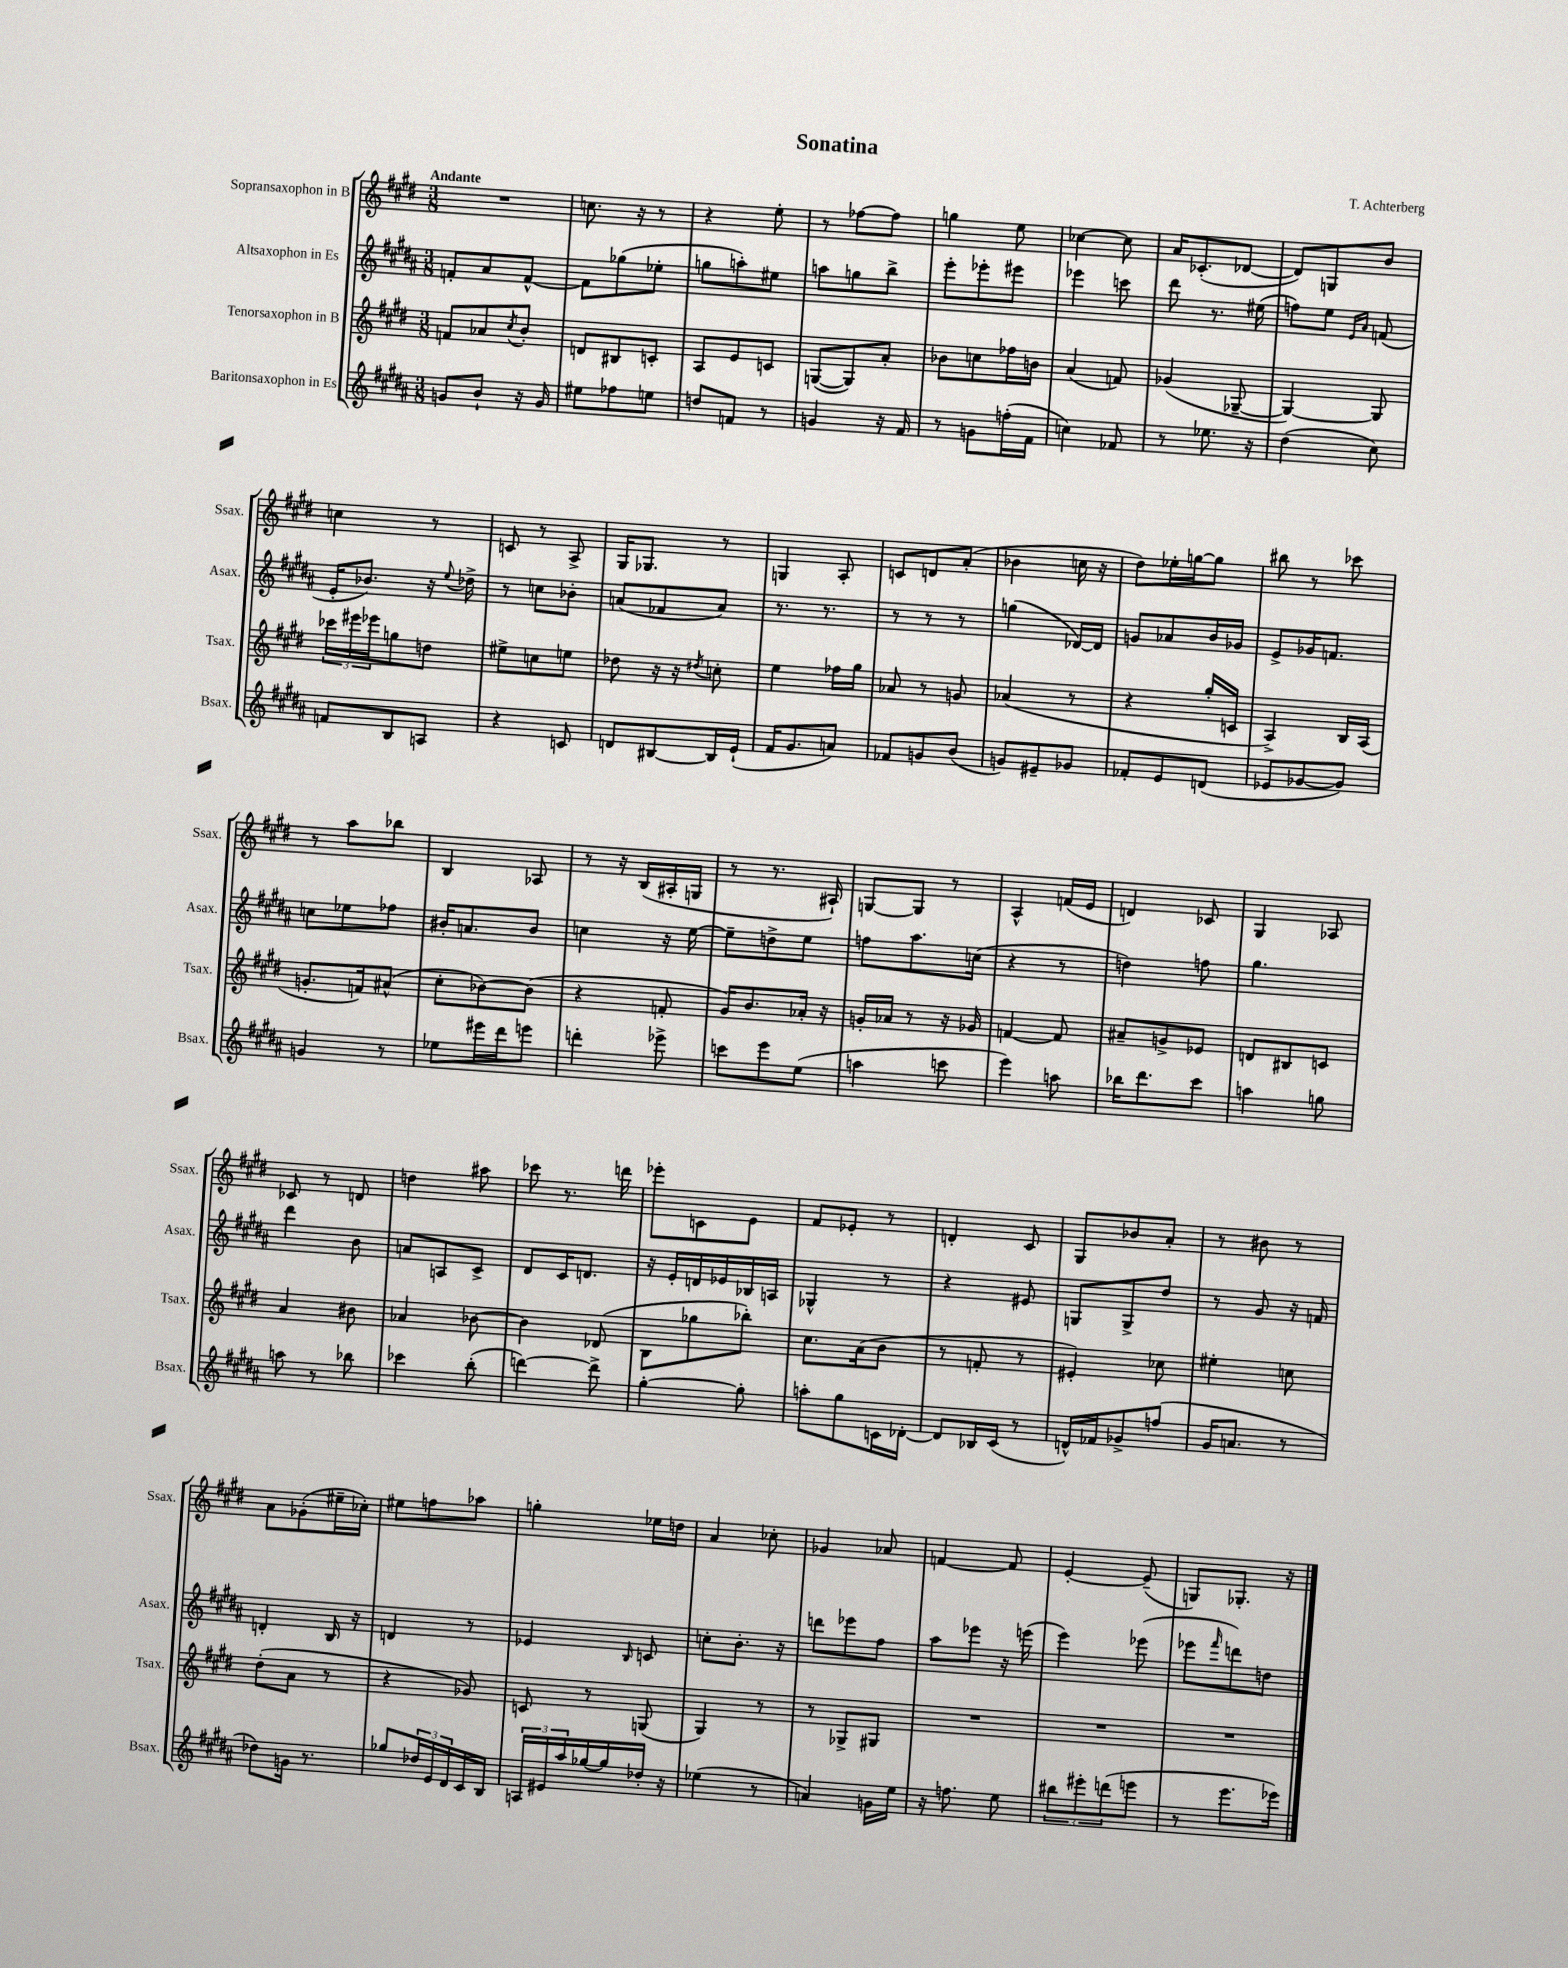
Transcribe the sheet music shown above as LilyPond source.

\header { title = "Sonatina" composer = "T. Achterberg" }
<<
\new StaffGroup <<
\new Staff = "s0" \with { instrumentName = "Sopransaxophon in B" shortInstrumentName = "Ssax." } {
    \clef treble \key e \major \numericTimeSignature \time 3/8 \tempo "Andante"
    R4. |
    c''8. r16 r8 |
    r4 e''8-. |
    r8 fes''8~ fes''8 |
    g''4 e''8 |
    ces''4~ ces''8 |
    a'16 ces'8.-.( des'8~ |
    des'8) g8 b'8 |
    c''4 r8 |
    c'8 r8 a8-> |
    gis16 ges8. r8 |
    g4 a8-. |
    c'8 d'8 a'8-.( |
    bes'4 c''16 r16 |
    dis''8) ees''16-. g''16~ g''8 |
    bis''8 r8 ces'''8 |
    r8 a''8 bes''8 |
    b4 aes8 |
    r8 r16 b16( ais16-. g16 |
    r8 r8. ais16-!) |
    g8~ g8 r8 |
    a4-^ f'16( e'16 |
    d'4) ces'8 |
    gis4 aes8 |
    ces'8 r8 d'8 |
    d''4 ais''8 |
    ces'''8 r8. d'''16 |
    ees'''8-. c'8 e'8 |
    fis'8 ees'8-. r8 |
    d'4-. cis'8 |
    gis8 bes'8 a'8-. |
    r8 bis'8 r8 |
    a'8 ges'8-.( eis''16-- ces''16-.) |
    eis''8 f''8 aes''8 |
    g''4-. ees''16 d''16 |
    a'4 ces''8-. |
    ges'4 aes'8 |
    f'4~ f'8 |
    e'4~-. e'8--( |
    g8) ges8.-. r16 \bar "|." |
}
\new Staff = "s1" \with { instrumentName = "Altsaxophon in Es" shortInstrumentName = "Asax." } {
    \clef treble \key b \major \numericTimeSignature \time 3/8
    f'8-. ais'8 f'8~-^ |
    f'8 ges''8( ees''8-. |
    g''8 a''8-.) eis''8 |
    a''8 g''8 b''8-> |
    e'''8-. ees'''8-. eis'''8 |
    ees'''4 c'''8 |
    dis'''8 r8. eis''16( |
    f''8) e''8 \grace { e'16 ais'16 } f'8( |
    e'16-. bes'8.) r16 \appoggiatura { e''8 } des''16-> |
    r8 c''8 bes'8-. |
    a'8( fes'8 a'8) |
    r8. r8. |
    r8 r8 r8 |
    g''4( des'16~) des'16 |
    g'8 aes'8 b'16 ges'16 |
    e'8-> ges'16 f'8. |
    c''8 ees''8 fes''8 |
    bis'16-. a'8. bis'8 |
    c''4 r16 e''16~ |
    e''8-- d''8-> e''8 |
    f''8 ais''8. c''16( |
    r4 r8 |
    d''4) f''8 |
    gis''4. |
    dis'''4 b'8 |
    a'8 a8 cis'8-> |
    dis'8 cis'16 d'8. |
    r16 e'16-. d'16 ees'16 bes16 a16 |
    ges4-^ r8 |
    r4 eis'8 |
    g8 g8-> dis''8 |
    r8 gis'8 r16 f'16 |
    d'4-. b16 r16 |
    d'4 r8 |
    ees'4 \grace { b16 } c'8 |
    c''8-. b'8.-. r16 |
    d'''8 ees'''8 fis''8 |
    ais''8 ees'''8 r16 e'''16( |
    e'''4) ees'''8( |
    ees'''8 \grace { fis'''16 } d'''8) d''8 \bar "|." |
}
\new Staff = "s2" \with { instrumentName = "Tenorsaxophon in B" shortInstrumentName = "Tsax." } {
    \clef treble \key e \major \numericTimeSignature \time 3/8
    f'8 aes'8 \acciaccatura { cis''8 } b'8-. |
    d'8 bis8 c'8-. |
    a8 e'8 c'8 |
    g8~( g8) a'8-. |
    bes'8 c''8 fes''16 b'16 |
    a'4( f'8) |
    ges'4( ges8~-- |
    ges4~) ges8 |
    \tuplet 3/2 { ces'''16 eis'''16 ees'''16 } g''8 d''8 |
    eis''8-> c''8 e''8 |
    des''8 r16 r16 \acciaccatura { dis''8 } c''8-. |
    e''4 fes''16 gis''16 |
    aes'8 r8 g'8 |
    aes'4( r8 |
    r4 gis''16-. c'16 |
    a4->) b16 a16( |
    g'8.-. f'16) ais'8-^( |
    cis''8-. bes'8~) bes'8( |
    r4 f'8-. |
    gis'16) b'8. aes'16-. r16 |
    g'16-. aes'16 r8 r16 ges'16 |
    f'4~ f'8 |
    ais'8-- g'8-> ees'8 |
    d'8 bis8 c'8 |
    a'4 bis'8 |
    aes'4 bes'8~ |
    bes'4 des'8( |
    b8 ges''8 bes''8-.) |
    cis''8. a'16( b'8 |
    r8 f'8-. r8 |
    eis'4-.) ces''8 |
    eis''4-. c''8 |
    dis''8-.( a'8 r8 |
    r4 ges'8) |
    c'8 r8 g8( |
    gis4) r8 |
    r8 ges8-> gis8 |
    R4. |
    R4. |
    R4. \bar "|." |
}
\new Staff = "s3" \with { instrumentName = "Baritonsaxophon in Es" shortInstrumentName = "Bsax." } {
    \clef treble \key b \major \numericTimeSignature \time 3/8
    g'8 b'8-! r16 g'16 |
    eis''8 fes''8 e''8 |
    d''8 f'8 r8 |
    g'4 r16 fis'16 |
    r8 g'8 f''16-.( fis'16 |
    c''4) fes'8 |
    r8 ees''8. r16 |
    dis''4( cis''8) |
    f'8 b8 a8 |
    r4 c'8 |
    d'8 bis8~ bis16 e'16-!( |
    fis'16 gis'8. a'8) |
    fes'8 g'8 b'8( |
    g'8) eis'8-- ges'8 |
    fes'8-. e'8 d'8( |
    ees'8 ges'8~ ges'8) |
    g'4 r8 |
    ees''8 eis'''16 dis'''16 e'''8 |
    d'''4-. ees'''8-> |
    c'''8 e'''8 e''8( |
    a''4 c'''8 |
    e'''4) a''8 |
    bes''16 dis'''8. cis'''8 |
    a''4 g''8 |
    a''8 r8 bes''8 |
    ces'''4 b''8-.( |
    d'''4~) d'''8-> |
    gis''4~-. gis''8-. |
    a''8-. gis''8 c'16 des'16~-. |
    des'8 bes16 cis'16( r8 |
    d'16-^) fes'16 ges'8-> f''8( |
    gis'16 a'8. r8 |
    des''8) g'16 r8. |
    ges''8 \tuplet 3/2 { des''16 e'16 dis'16 } cis'16 b16 |
    \tuplet 3/2 { a16 eis'16 ais''16 } ges''16~ ges''16 des''16-. r16 |
    ees''4( r8 |
    a'4) g'16 e''16 |
    r16 f''8. e''8 |
    \tuplet 3/2 { bis''8 eis'''8-. d'''8( } e'''8 |
    r8 e'''8. ees'''16) \bar "|." |
}
>>
>>
\layout { \context { \Score \remove "Bar_number_engraver" } }
